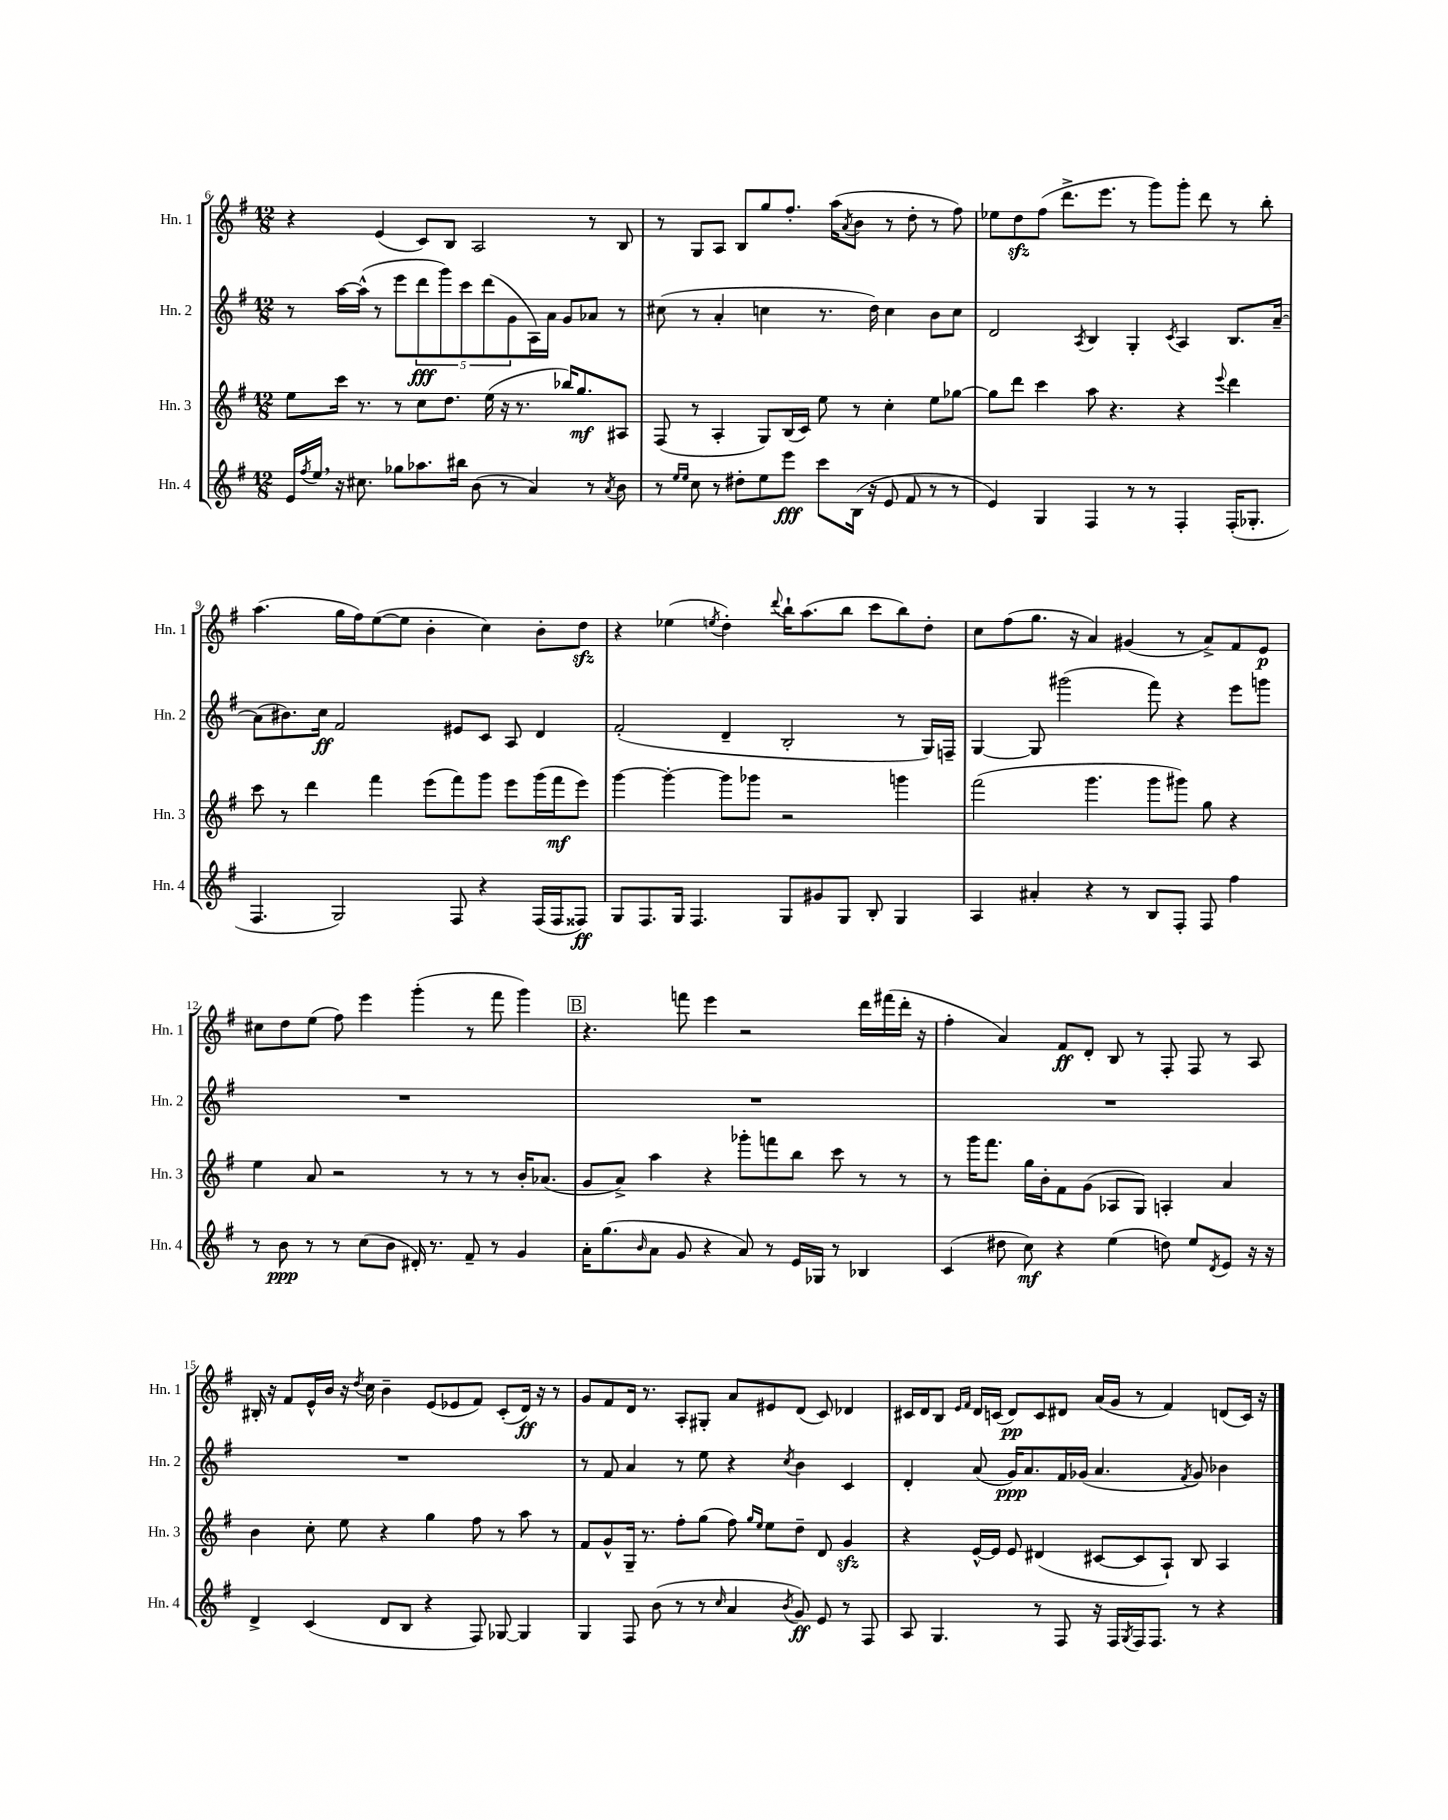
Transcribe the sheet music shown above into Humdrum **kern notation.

**kern	**kern	**kern	**kern
*staff4	*staff3	*staff2	*staff1
*clefG2	*clefG2	*clefG2	*clefG2
*k[f#]	*k[f#]	*k[f#]	*k[f#]
*M12/8	*M12/8	*M12/8	*M12/8
16e/LL	8ee\L	8r	4r
8qff#/	.	.	.
16ee/JJ	.	.	.
16r	16ccc\Jk	[16aa\LL	.
8.cc#\	8.r	(16aa^^\]JJ	.
.	.	8r	(4e/
8gg-\L	8r	8eee\L	.
8.aa-\	8cc\L	10ddd\	8c/L)
.	.	10ggg\)	.
.	8.dd\J	.	8B/J
16bb#\Jk	.	.	.
.	.	10ccc\	.
(8b\	.	.	2A/
.	.	(10ddd\	.
.	(16ee\	.	.
8r	16r	.	.
.	.	10g\	.
.	8.r	.	.
4a/)	.	16A\L)	.
.	.	16a\JJ	.
.	16bb-/LK)	8g/L	.
.	8.gg/	.	.
8r	.	8a-/J	8r
8qa/	.	.	.
8b\	8A#/J	8r	8B/
=	=	=	=
8r	(8F#/	(8cc#\	8r
16qqee/LL	.	.	.
16qqee/JJ	.	.	.
8cc\	8r	8r	8G/L
8r	4A'/	4a'/	8A/J
8dd#'\L	.	.	8B/L
8ee\	8G/L)	4cc\	8gg/
8eee\J	(16B/L	.	8.ff#'/J
.	16c/JJ)	.	.
8ccc\L	8ee\	8.r	.
.	.	.	(16aa\LK
.	.	.	8qa/
(16B\Jk	8r	.	8b\J
16r	.	16dd\)	.
8e/	4cc'\	4cc\	8r
8f#/	.	.	8dd'\
8r	8ee\L	8b\L	8r
8r	[8gg-\J	8cc\J	8ff#\)
=	=	=	=
4e/)	8gg-\]L	2d/	8ee-\L
.	8ddd\J	.	8dd\
4G/	4ccc\	.	(8ff#\J
.	.	.	8.ddd^\L
.	.	8qA/	.
4F#/	8aa\	4B/	.
.	.	.	8.eee\J
.	4.r	.	.
8r	.	4G'/	8r
8r	.	.	8ggg\L)
.	.	8qc/	.
4F#'/	4r	4A/	8ggg'\J
.	.	.	8ddd\
.	8qqeee/	.	.
(16F#'/LK	4ddd\	8.B/L	8r
8.G-'/J	.	.	.
.	.	.	8bb'\
.	.	[16a~/Jk	.
=	=	=	=
4.F#/	8ccc\	(8a\]L	(4.aa\
.	8r	8.b#\)	.
.	4ddd\	.	.
.	.	16cc\Jk	.
2G/)	.	2f#/	16gg\LL
.	.	.	16ff#\J)
.	4fff#\	.	([8ee\
.	.	.	8ee\]J
.	(8eee\L	.	4b'\
8F#/	8fff#\)	8e#/L	.
4r	8ggg\J	8c/J	4cc\)
.	8eee\L	8A/	.
(16F#/LL	(16ggg\L	4d/	8b'\L
16F#/J	16fff#\J	.	.
8F##/J)	8eee\J)	.	8dd\J
=	=	=	=
8G/L	[4ggg\	(2f#'/	4r
8.F#/	.	.	.
.	4ggg'\_	.	(4ee-\
16G/Jk	.	.	.
4.F#/	.	.	.
.	.	.	8qee/
.	8ggg\]L	4d~/	4dd'\)
.	8ggg-\J	.	.
.	.	.	8qqddd/
8G/L	2r	2B'/	16bb`\LK
.	.	.	(8.aa\
8g#/	.	.	.
8G/J	.	.	8bb\J
8B'/	.	.	8ccc\L
4G/	4ggg\	8r	8bb\)
.	.	16G/LL)	8dd'\J
.	.	16F~/JJ	.
=	=	=	=
4A/	(2fff#\	[4G/	8cc\L
.	.	.	(8ff#\
4a#'/	.	8G/]	8.gg\J
.	.	(2ggg#\	.
.	.	.	16r
4r	4.ggg\	.	4a/)
8r	.	.	(4g#/
8B/L	8ggg\L	8fff#\)	.
8F#'/J	8ggg#\J)	4r	8r
8F#/	8gg\	.	8a^/L)
4ff#\	4r	8eee\L	8f#/
.	.	8ggg\J	8e/J
=	=	=	=
8r	4ee\	1.r	8cc#\L
8b\	.	.	8dd\
8r	8a/	.	(8ee\J
8r	2r	.	8ff#\)
(8cc\L	.	.	4eee\
8b\J	.	.	.
16d#'/)	.	.	(4ggg'\
8.r	.	.	.
.	8r	.	.
8f#~/	8r	.	8r
8r	8r	.	8fff#\
4g/	16b'/LK	.	4ggg\)
.	(8.a-/J	.	.
=	=	=	=
16a'\LK	8g/L	1.r	4.r
(8.gg\	.	.	.
.	8a^/J)	.	.
16qqb/	.	.	.
8a\J	4aa\	.	.
8g/	.	.	8fff\
4r	4r	.	4eee\
8a/)	8ggg-'\L	.	2r
8r	8fff\	.	.
16e/LL	8bb\J	.	.
16G-/JJ	.	.	.
8r	8ccc\	.	.
4B-/	8r	.	16ddd\LL
.	.	.	(16fff#\
.	8r	.	16ddd'\JJ
.	.	.	16r
=	=	=	=
(4c/	8r	1.r	4ff#'\
.	16ggg\LK	.	.
.	8.fff#\J	.	.
8dd#\	.	.	4a/)
8cc\)	16gg\LL	.	.
.	16b'\J	.	.
4r	8f#\	.	8f#/L
.	(8g\J	.	8d'/J
(4ee\	8A-/L	.	8B/
.	8G/J)	.	8r
8dd\)	4A'/	.	8F#'/
8ee/L	.	.	8F#/
8qd/	.	.	.
8e/J	4a/	.	8r
16r	.	.	8A/
16r	.	.	.
=	=	=	=
4d^/	4b\	1.r	16B#'/
.	.	.	16r
.	.	.	8f#/L
(4c/	8cc'\	.	16e^^/L
.	.	.	16b/JJ
.	8ee\	.	16r
.	.	.	8qdd/
.	.	.	16cc\
8d/L	4r	.	4b~\
8B/J	.	.	.
4r	4gg\	.	(8e/L
.	.	.	8e-/
8F#/)	8ff#\	.	8f#/J)
[8G-/	8r	.	(8c'/L
4G-/]	8aa\	.	16d/Jk)
.	.	.	16r
.	8r	.	8r
=	=	=	=
4G/	8f#/L	8r	8g/L
.	8g^^/	8f#/	8f#/
8F#/	16G~/Jk	4a/	16d/Jk
.	8.r	.	8.r
(8b\	.	.	.
8r	8ff#'\L	8r	8A'/L
8r	(8gg\J	8ee\	8G#'/J
16qqcc/	.	.	.
4a/	8ff#\)	4r	8a/L
.	16qqgg/LL	.	.
.	16qqee/JJ	.	.
.	8ee\L	.	8e#/
8qb/	.	8qcc/	.
8g/)	8dd~\J	4b\	(8d/J
8e/	8d/	.	8c/)
8r	4g/	4c/	4d-/
8F#/	.	.	.
=	=	=	=
8A/	4r	4d'/	16c#/LL
.	.	.	16d/J
4.G/	.	.	8B/J
.	.	.	16qqe/LL
.	.	.	16qqf#/JJ
.	[16e^^/LL	(8a/	16d/LL
.	16e/]JJ	.	(16c/JJ
.	8e/	16g/LK)	8d/L)
.	.	8.a/	.
8r	(4d#/	.	8c/
8F#/	.	16f#/L	8d#/J
.	.	(16g-/JJ	.
16r	[8c#/L	4.a/	(16a/LL
16F#/LL	.	.	16g/JJ
8qG/	.	.	.
16F#/J	8c#/]	.	8r
8.F#/J	.	.	.
.	8A`/J)	.	4f#/)
.	.	8qf#/	.
8r	8B/	8g-/)	.
4r	4A/	4b-\	(8d/L
.	.	.	16c/Jk)
.	.	.	16r
==	==	==	==
*-	*-	*-	*-
